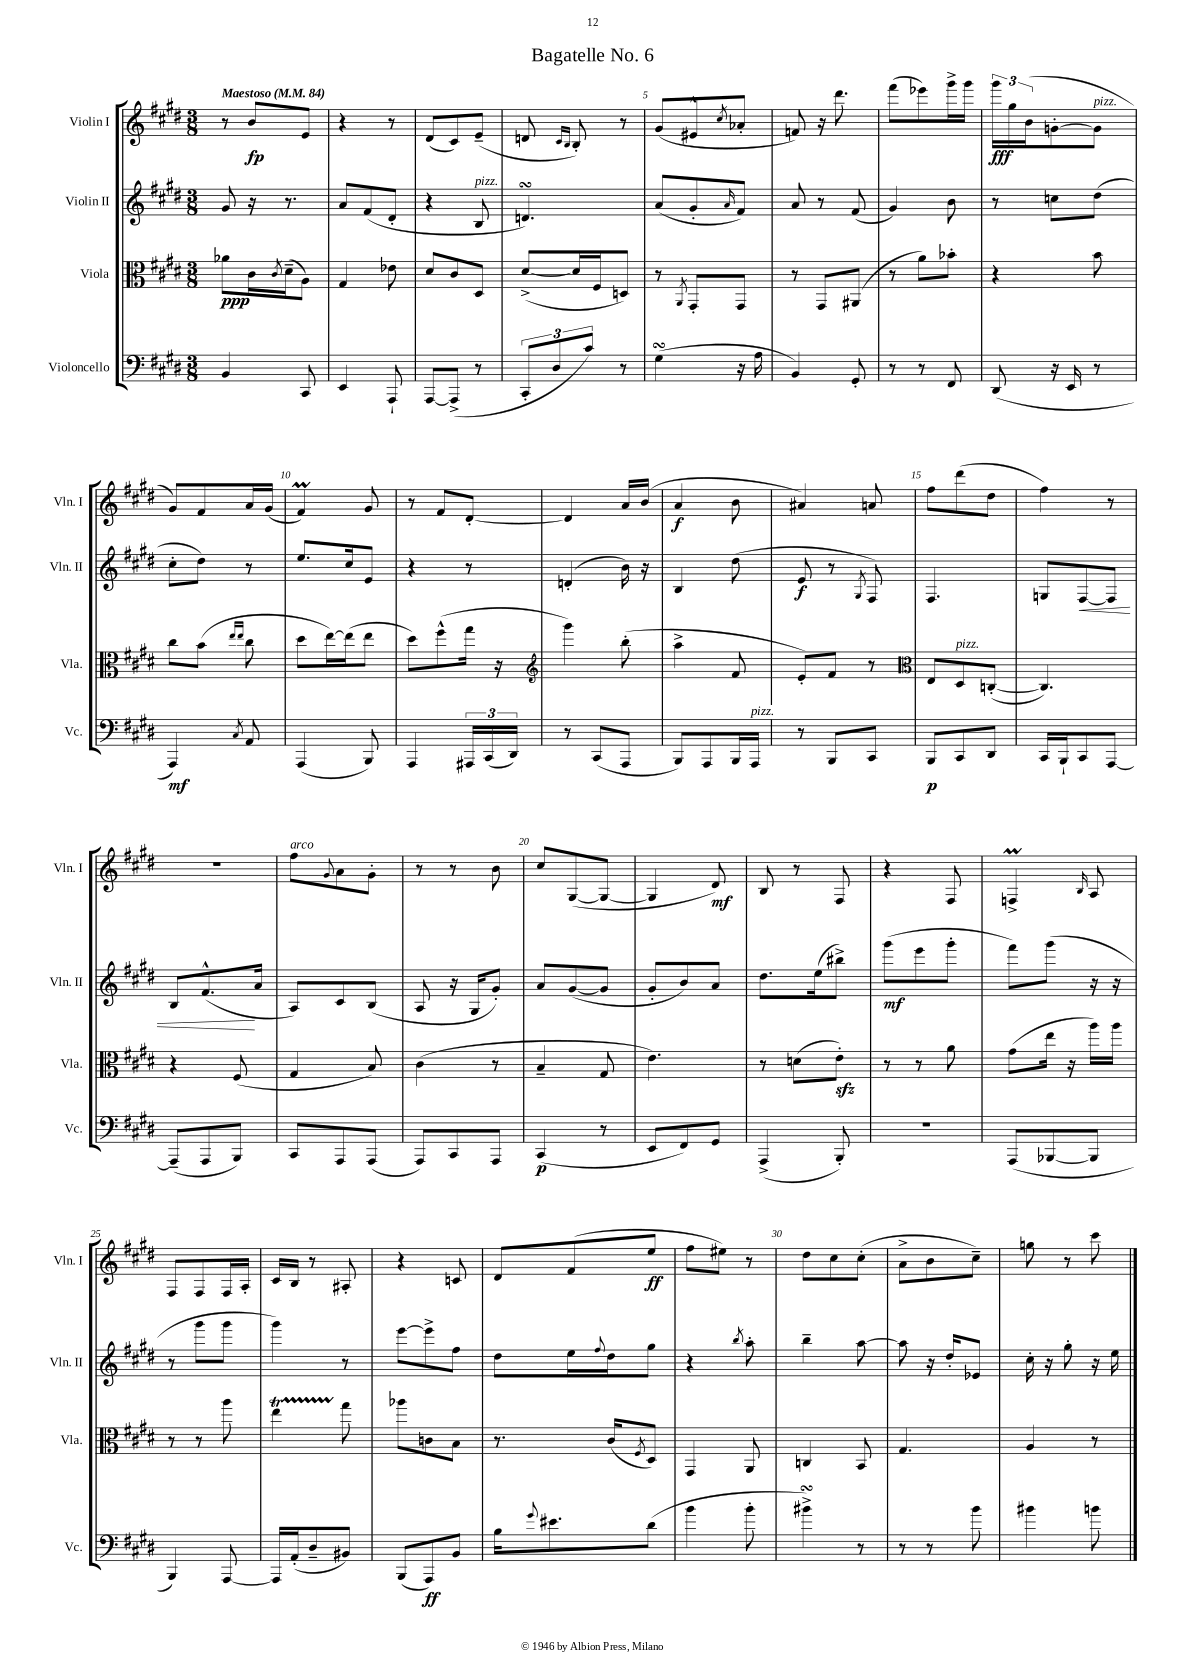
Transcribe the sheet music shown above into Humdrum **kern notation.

**kern	**kern	**kern	**kern
*staff4	*staff3	*staff2	*staff1
*clefF4	*clefC3	*clefG2	*clefG2
*k[f#c#g#d#]	*k[f#c#g#d#]	*k[f#c#g#d#]	*k[f#c#g#d#]
*M3/8	*M3/8	*M3/8	*M3/8
*MM84	*MM84	*MM84	*MM84
4BB	8a-	8g#	8r
.	16c#	16r	8b
.	8qc#	.	.
.	(16d#~	8.r	.
8CC#	8A)	.	8e
=	=	=	=
4EE	4G#	8a	4r
.	.	(8f#	.
8AAA`	8e-	8d#'	8r
=	=	=	=
[8AAA	8d#	4r	(8d#
(8AAA^]	8c#	.	8c#)
8r	8D#	8B	(8e~
=	=	=	=
12CC#'	([8d#^	4.d)	8d
12D#	.	.	.
.	.	.	16qqc#
.	.	.	16qqB
.	16d#]	.	8B')
12c#)	.	.	.
.	16F#	.	.
8r	8D)	.	8r
=	=	=	=
(4G#	8r	(8a	(8g#
.	8qAA	.	.
.	8GG#'	8g#'	8e#^^
.	.	16qqa	8qcc#
16r	8GG#	8f#)	8a-'
16A	.	.	.
=	=	=	=
4BB)	8r	8a	8f)
.	8GG#	8r	16r
.	.	.	8.ddd#
8GG#'	(8AA#	(8f#	.
=	=	=	=
8r	8r	4g#)	(8fff#
8r	8a)	.	8eee-)
8FF#	8b-'	8b	16ggg#^
.	.	.	16ggg#
=	=	=	=
(8DD#	4r	8r	24ggg#
.	.	.	24gg#
.	.	.	(24b
16r	.	8cc	[8g'
16EE	.	.	.
8r	8b	(8dd#	8g]
=	=	=	=
4AAA)	8cc#	8cc#'	8g#)
.	(8b	8dd#)	8f#
.	16qqee	.	.
8qC#	16qqee	.	.
8AA	8cc#	8r	16a
.	.	.	(16g#
=	=	=	=
(4AAA	8dd#	8.ee	4f#)
.	[16ee)	.	.
.	(16ee]	16cc#	.
8BBB)	8ee	8e	8g#
=	=	=	=
4AAA	8dd#)	4r	8r
.	(8ff#^^	.	8f#
24AAA#	16gg#	8r	[8d#'
(24CC#	.	.	.
.	16r	.	.
24DD#)	.	.	.
=	=	=	=
*	*clefG2	*	*
8r	4ggg#)	(4d'	4d#]
(8CC#	.	.	.
8AAA	(8bb'	16b)	16a
.	.	16r	(16b
=	=	=	=
8BBB)	4aa^	4B	4a
8AAA	.	.	.
16BBB	8f#	(8dd#	8b
16AAA	.	.	.
=	=	=	=
8r	8e')	8e	4a#)
8BBB	8f#	8r	.
.	.	8qG#	.
8CC#	8r	8F#)	8a
=	=	=	=
*	*clefC3	*	*
8BBB	8E	4.F#	8ff#
8CC#	8D#	.	(8ddd#
8DD#	([8C'	.	8dd#
=	=	=	=
16CC#	4.C])	8G	4ff#)
16BBB`	.	.	.
8CC#	.	[8F#	.
[8AAA	.	8F#]	8r
=	=	=	=
(8AAA~]	4r	8B	4.r
8AAA	.	(8.f#^^	.
8BBB)	(8F#	.	.
.	.	16a	.
=	=	=	=
8CC#	4G#	8A)	8ff#
.	.	.	8qqg#
8AAA	.	8c#	8a
(8AAA	8B)	(8B	8g#'
=	=	=	=
8AAA)	(4c#	8A	8r
8CC#	.	16r	8r
.	.	16G#	.
8AAA	8r	8g#')	8b
=	=	=	=
(4CC#	4B~	8a	8cc#
.	.	([8g#	([8G#
8r	8G#	8g#]	8G#_
=	=	=	=
8EE	4.e)	8g#'	4G#]
8FF#)	.	8b)	.
8GG#	.	8a	8d#)
=	=	=	=
(4AAA^	8r	8.dd#	8B
.	(8d	.	8r
.	.	(16ee	.
8BBB')	8e')	8bb#^)	8F#
=	=	=	=
4.r	8r	(8ggg#	4r
.	8r	8eee	.
.	8a	8ggg#'	8F#
=	=	=	=
(8AAA	(8g#	8fff#)	4F^
[8BBB-	16ee	(8ggg#	.
.	16r	.	.
.	.	.	16qqB
8BBB-]	16aa)	16r	8A
.	16aa	16r	.
=	=	=	=
4BBB)	8r	8r	8F#
.	8r	8ggg#	8F#
[8AAA	8aa	8ggg#	16F#
.	.	.	16A'
=	=	=	=
16AAA]	4ee	4ggg#)	16c#
(16AA'	.	.	16B
8D#~	.	.	8r
8BB#)	8gg#	8r	8A#'
=	=	=	=
(8BBB	8aa-	[8eee	4r
8AAA)	8c	8eee^]	.
8BB	8B	8ff#	8c
=	=	=	=
16B	8.r	8dd#	8d#
8qqg#	.	.	.
8.e#	.	.	.
.	.	16ee	(8f#
.	.	8qqff#	.
.	(16c#	16dd#	.
.	8qF#	.	.
(8d#	8D#)	8gg#	8ee
=	=	=	=
4b	4GG#	4r	8ff#
.	.	.	8ee#)
.	.	8qbb	.
8b'	8AA	8aa'	8r
=	=	=	=
4b#^)	4C	4bb~	8dd#
.	.	.	8cc#
8r	8BB	[8aa	(8cc#'
=	=	=	=
8r	4.G#	8aa]	8a^
8r	.	16r	8b
.	.	16dd#'	.
8b	.	8e-	8cc#~)
=	=	=	=
4b#	4A	16cc#'	8gg
.	.	16r	.
.	.	8gg#'	8r
8b	8r	16r	8ccc#
.	.	16ee	.
==	==	==	==
*-	*-	*-	*-
